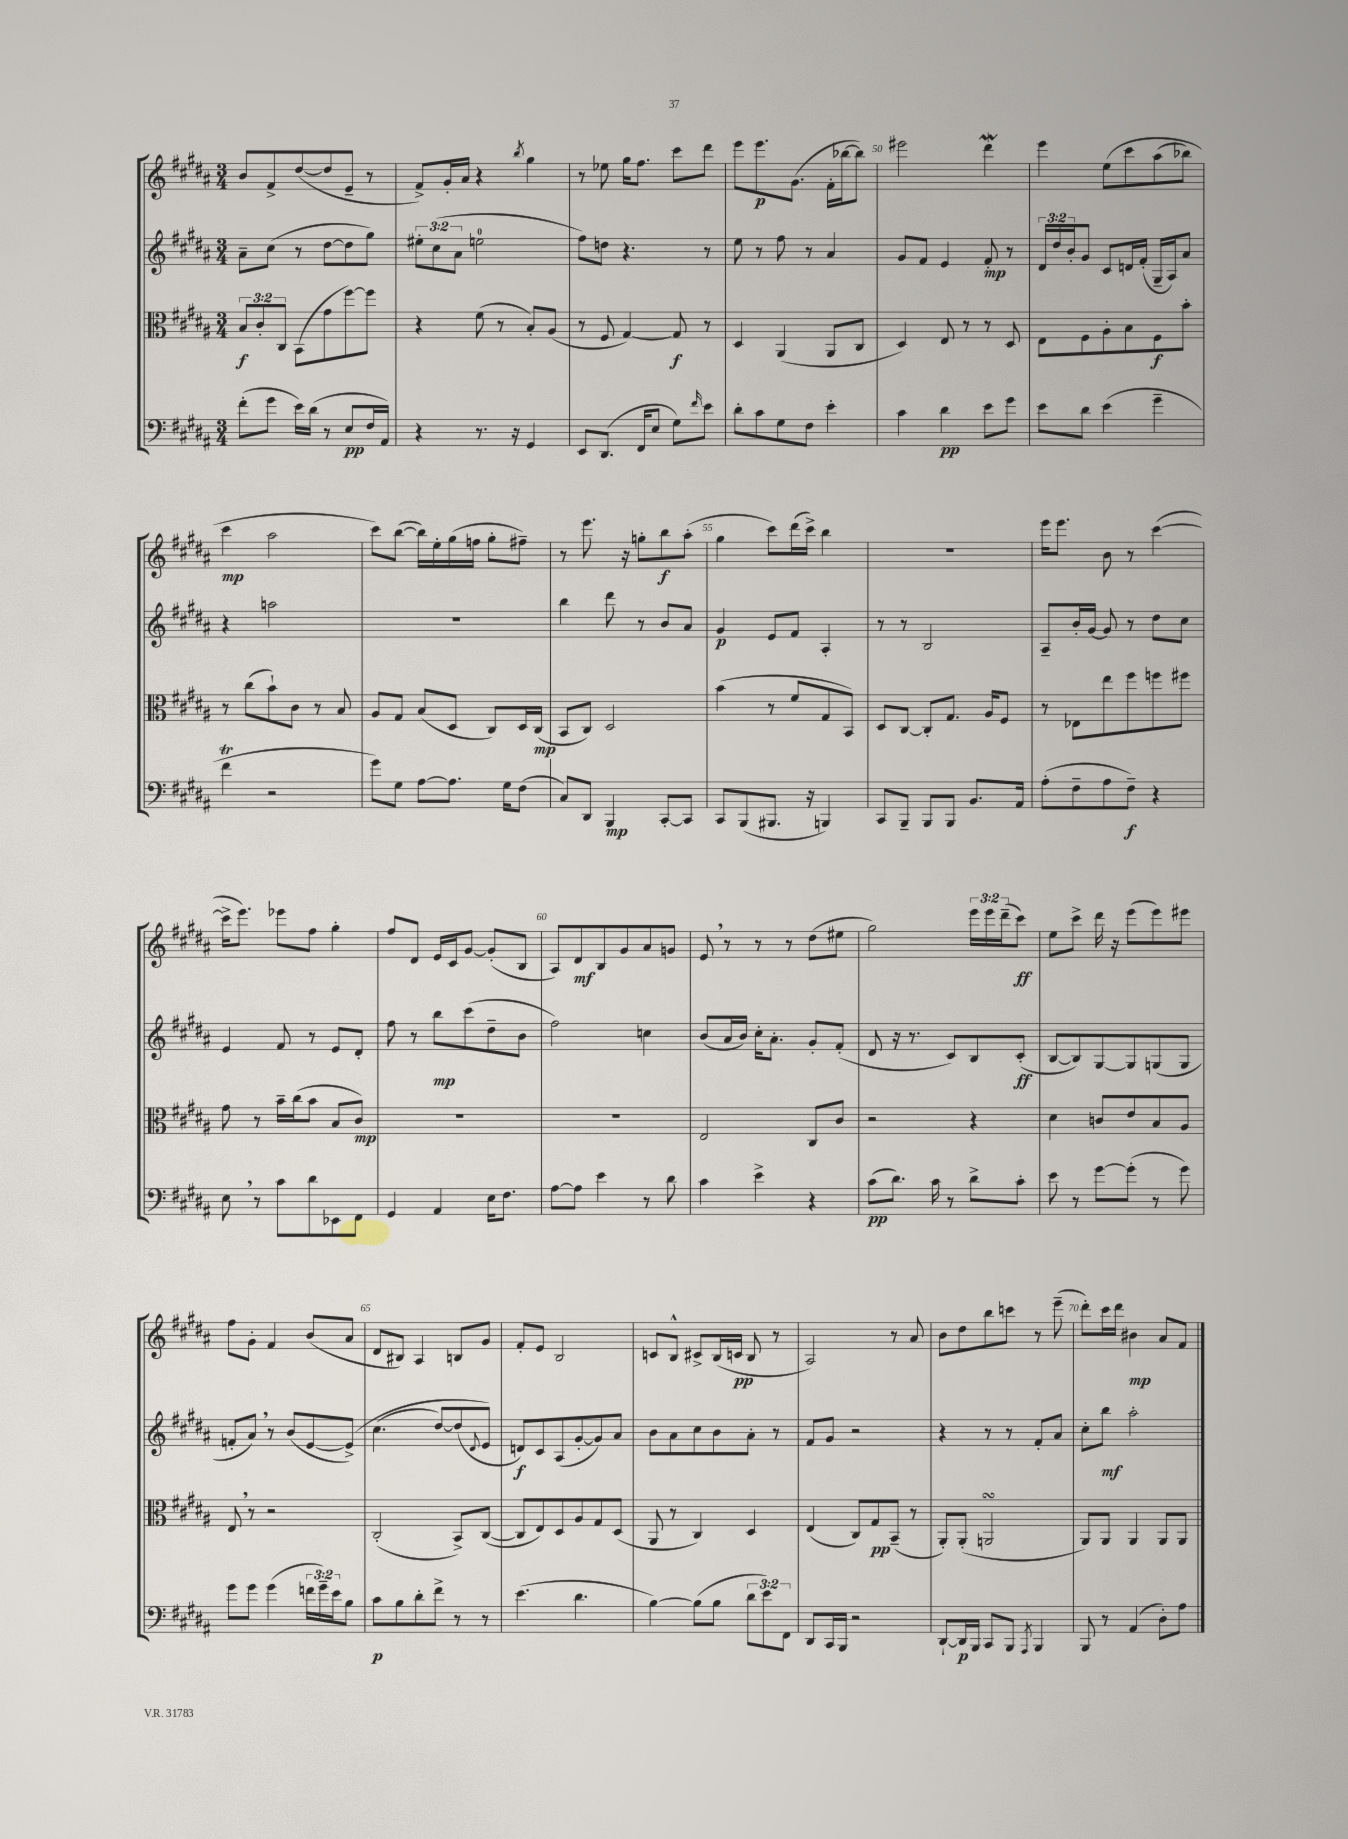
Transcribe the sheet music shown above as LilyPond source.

<<
\new StaffGroup <<
\new Staff = "s0" {
    \clef treble \key b \major \numericTimeSignature \time 3/4 \override Staff.TupletNumber.text = #tuplet-number::calc-fraction-text
    b'8 fis'8-> dis''8~( dis''8 e'8-- r8 |
    fis'8->) gis'16-. ais'16 r4 \acciaccatura { b''8 } gis''4 |
    r8 ees''8 gis''16 fis''8. cis'''8 dis'''8 |
    e'''8 e'''8.\p gis'8.( fis'16-. bes''16~ bes''8) |
    eis'''2 dis'''4\mordent |
    e'''4 e''8\( cis'''8 ais''8( bes''8) |
    cis'''4\mp ais''2 |
    cis'''8\) b''8~( b''16) e''16-. gis''16( f''16 gis''8-. fis''8--) |
    r8 e'''8. r16 g''8-. b''8\f ais''8-.( |
    gis''4 cis'''8) dis'''16( cis'''16->) b''4 |
    R2. |
    e'''16 e'''8. b'8 r8 cis'''4~( |
    cis'''16-> e'''8.) ees'''8 fis''8 gis''4-. |
    fis''8 dis'8 e'16 cis'16 gis'8~ gis'8-.( b8 |
    ais8) dis'8\mf b8 gis'8 ais'8 g'8 |
    e'8 \breathe r8 r8 r8 dis''8( eis''8 |
    gis''2) \tuplet 3/2 { e'''16 e'''16 dis'''16--( } cis'''8\ff) |
    e''8 cis'''8-> dis'''16 r16 e'''8( e'''8) eis'''8 |
    fis''8 gis'8-. fis'4 b'8( ais'8 |
    dis'8 bis8) ais4 b8 gis'8 |
    fis'8-. e'8 b2 |
    c'8 b8-^ cis'8-> b16( c'16\pp b8 r8 |
    ais2) r8 ais'8 |
    b'8 dis''8 b''8 c'''8 r8 e'''8--( |
    dis'''8-.) cis'''16 dis'''16 bis'4\mp ais'8 fis'8 \bar "|." |
}
\new Staff = "s1" {
    \clef treble \key b \major \numericTimeSignature \time 3/4 \override Staff.TupletNumber.text = #tuplet-number::calc-fraction-text
    ais'8-- cis''8( r8 dis''8~ dis''8 gis''8) |
    \tuplet 3/2 { eis''8-. cis''8( ais'8 } e''2-0 |
    fis''8) d''8 r4. r8 |
    e''8 r8 fis''8 r8 ais'4 |
    gis'8 fis'8 e'4 fis'8-.\mp r8 |
    \tuplet 3/2 { dis'16 dis''16 b'16-. } gis'8 cis'8 d'16 fis'16-.( gis16-- ais16) ais'8 |
    r4 a''2 |
    R2. |
    b''4 dis'''8 r8 b'8 ais'8 |
    gis'4\p e'8 fis'8 ais4-. |
    r8 r8 b2 |
    ais8-- b'16-. gis'16~ gis'8 r8 dis''8 cis''8 |
    e'4 fis'8 r8 e'8 dis'8-. |
    fis''8 r8 b''8\mp cis'''8( dis''8-- b'8 |
    fis''2) c''4 |
    b'8( ais'16 b'16) cis''16-. ais'8.-. gis'8-. fis'8-.( |
    dis'8 r16 r8. cis'8) b8 cis'8-.\ff( |
    b8~ b8) gis8~ gis8 g8( g8 |
    f'8-. ais'8) \breathe r8 b'8( e'8~ e'8->)\( |
    cis''4.( dis''8~) dis''8( \appoggiatura { dis'8 } e'8\) |
    d'8\f) cis'8 ais8( gis'8~-. gis'8) ais'8 |
    b'8 ais'8 cis''8 b'8 ais'8-. r8 |
    fis'8 gis'8 r2 |
    r4 r8 r8 fis'8-. ais'8 |
    cis''8-. b''8\mf ais''2-. \bar "|." |
}
\new Staff = "s2" {
    \clef alto \key b \major \numericTimeSignature \time 3/4 \override Staff.TupletNumber.text = #tuplet-number::calc-fraction-text
    \tuplet 3/2 { b8\f cis'8-. cis8 } b,8( gis'8 fis''8~) fis''8 |
    r4 fis'8( r8 b8-.) ais8( |
    r8 fis8 gis4~) gis8\f r8 |
    dis4 ais,4( ais,8 cis8 |
    dis4) e8 r8 r8 dis8 |
    e8 fis8 ais8-. b8 fis8\f b'8-. |
    r8 cis''8( b'8-!) cis'8 r8 b8 |
    ais8 gis8 b8( dis8 cis8) dis16 cis16\mp( |
    b,8 cis8) dis2 |
    b'4( r8 fis'8 gis8 b,8) |
    dis8 cis8~ cis8-. gis8. ais16 fis8 |
    r8 ees8 e''8 fis''8 f''8 fis''8 |
    gis'8 r8 b'16-- cis''16( b'8 b8 cis'8\mp) |
    R2. |
    R2. |
    e2 cis8 cis'8 |
    r2 r4 |
    dis'4 c'8 e'8 b8 ais8 |
    e8 \breathe r8 r2 |
    cis2-.( b,8->) cis8~( |
    cis8 e8) dis8 ais8 gis8 dis8( |
    ais,8 r8 cis4) dis4 |
    e4( cis8) gis8\pp b,8--( r8 |
    ais,8-.) ais,8-.( a,2\turn |
    ais,8) ais,8 ais,4 ais,8 ais,8 \bar "|." |
}
\new Staff = "s3" {
    \clef bass \key b \major \numericTimeSignature \time 3/4 \override Staff.TupletNumber.text = #tuplet-number::calc-fraction-text
    fis'8-.( gis'8 e'16) dis'16( r8 e8\pp fis16 ais,16) |
    r4 r8. r16 gis,4 |
    e,8 dis,8.( fis,16 e8 gis8) \grace { fis'16 } e'8 |
    dis'8-. cis'8 gis8 fis8 e'4-. |
    cis'4 dis'4\pp e'8 gis'8 |
    e'8 dis'8 e'4( gis'4-- |
    fis'4\trill r2 |
    gis'8) gis8 ais8~ ais8. gis16 fis8( |
    cis8) dis,8 b,,4\mp cis,8~-. cis,8 |
    cis,8 b,,8( bis,,8. r16 b,,4) |
    cis,8 b,,8-- b,,8 b,,8 b,8. ais,16 |
    ais8-.( fis8-- ais8 fis8--\f) r4 |
    e8 \breathe r8 cis'8 dis'8 ees,8 fis,8 |
    gis,4 ais,4 e16 fis8. |
    ais8~ ais8 e'4 r8 dis'8 |
    cis'4 e'4-> r4 |
    cis'8\pp( dis'8.) cis'16 r8 dis'8-> cis'8-. |
    e'8 r8 gis'8~ gis'8-.( r8 gis'8) |
    gis'8 gis'8 gis'4( \tuplet 3/2 { f'16 gis'16--) e'16 } b8 |
    cis'8\p b8 dis'8-. fis'8-> r8 r8 |
    e'4.( dis'4. |
    b4~) b8( b8 \tuplet 3/2 { dis'8 e'8) fis,8 } |
    dis,8 cis,16 b,,16 r2 |
    dis,8~-! dis,16\p b,,16 cis,8 b,,8 \acciaccatura { ais,,8 } b,,4 |
    b,,8 r8 ais,4( dis8-.) ais8 \bar "|." |
}
>>
>>
\layout { \context { \Score currentBarNumber = #46 \override BarNumber.break-visibility = ##(#f #t #t) barNumberVisibility = #(every-nth-bar-number-visible 5) } }
